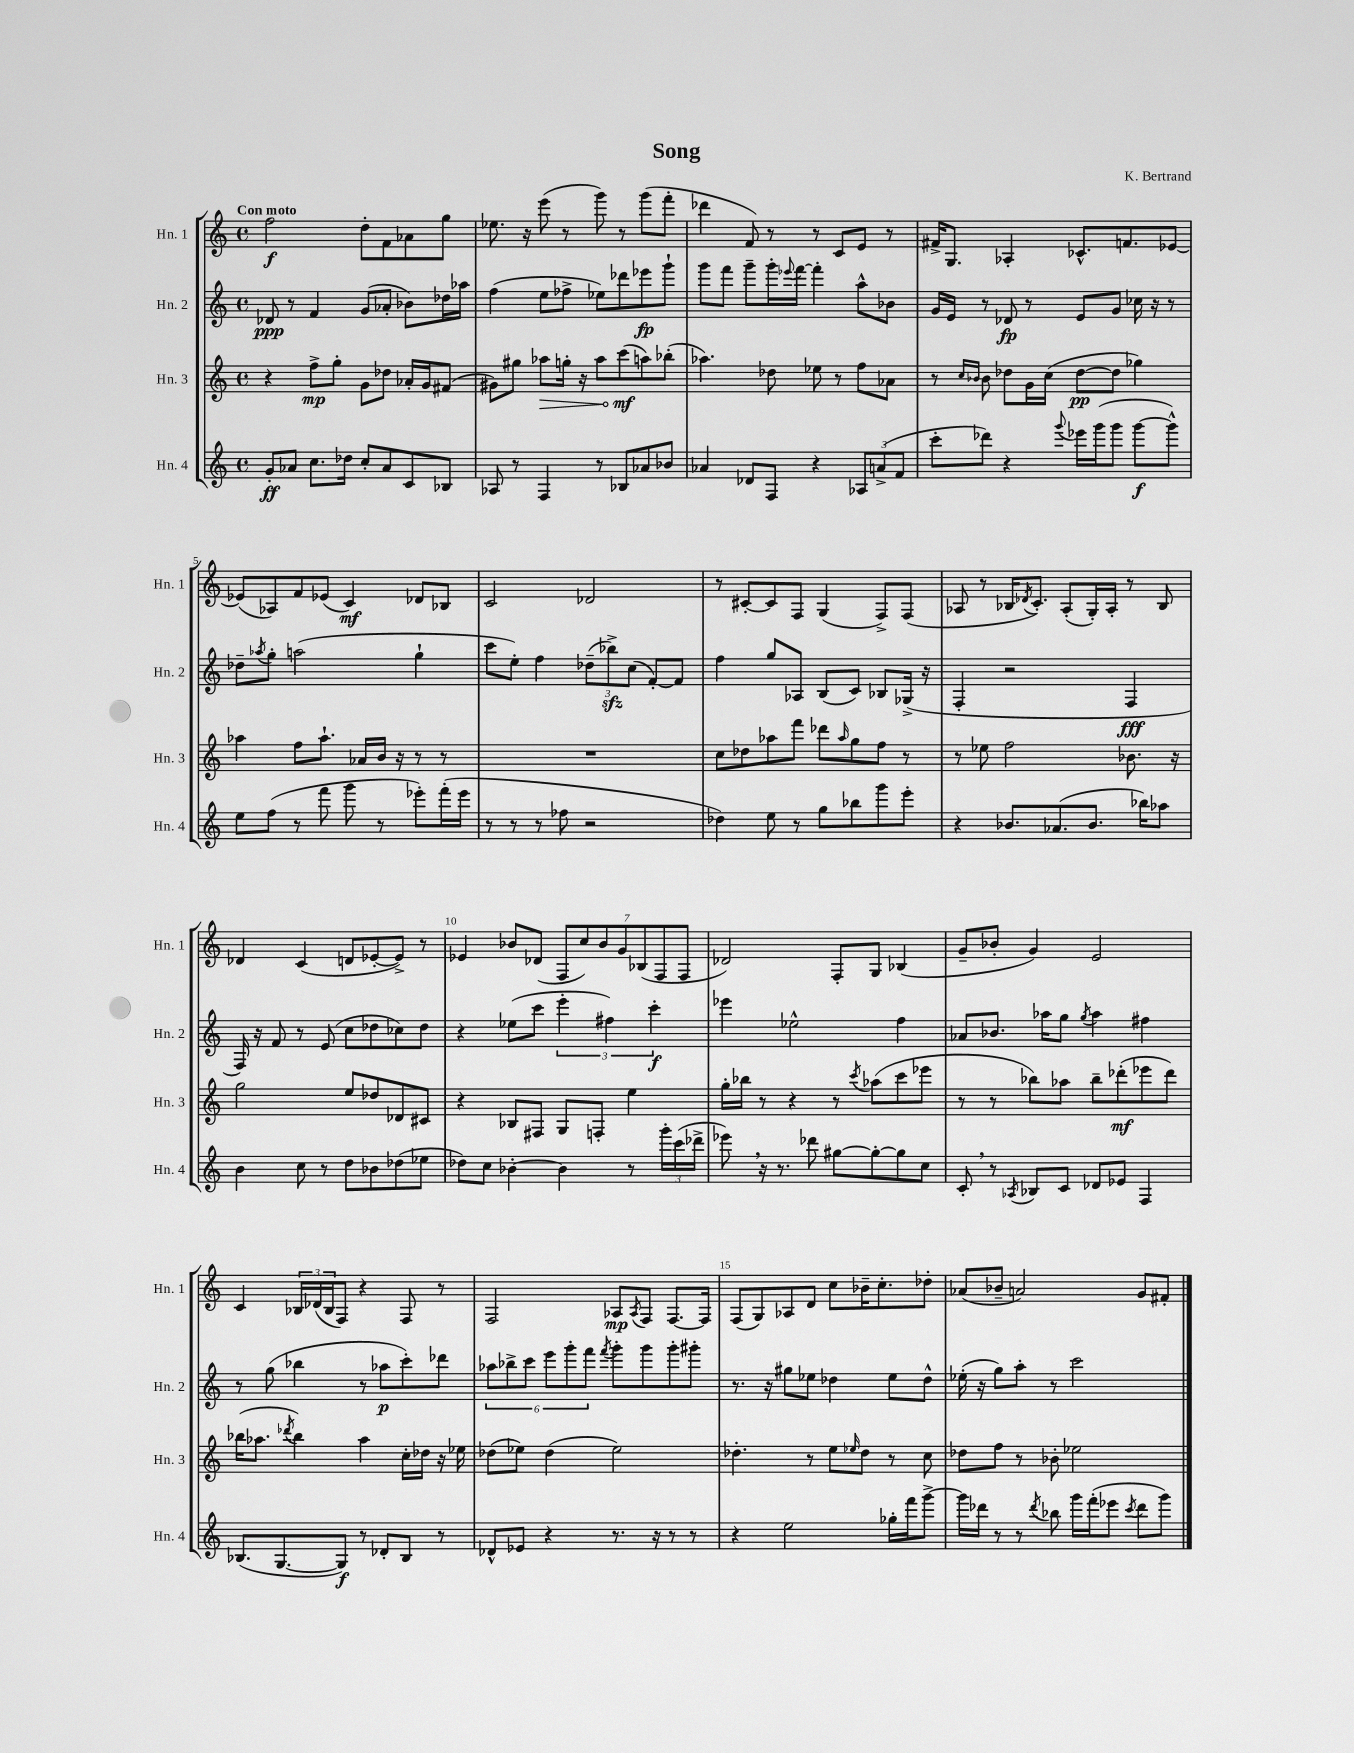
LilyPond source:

\header { title = "Song" composer = "K. Bertrand" }
<<
\new StaffGroup <<
\new Staff = "s0" \with { instrumentName = "Hn. 1" shortInstrumentName = "Hn. 1" } {
    \clef treble \key c \major \defaultTimeSignature \time 4/4 \tempo "Con moto"
    f''2\f d''8-. f'8 aes'8 g''8 |
    ees''8. r16 e'''8( r8 g'''8) r8 g'''8( f'''8-. |
    des'''4 f'8) r8 r8 c'8 e'8 r8 |
    fis'16-> g8. aes4-. ces'8.-^ f'8. ees'8~ |
    ees'8( aes8) f'8 ees'8( c'4\mf) des'8 bes8 |
    c'2 des'2 |
    r8 cis'8~-. cis'8 f8 g4( f8->) f8( |
    aes8 r8 bes16 \acciaccatura { des'8 } c'8.-.) aes8-.( g16-.) aes16-. r8 bes8 |
    des'4 c'4( d'8 ees'8~-. ees'8->) r8 |
    ees'4 bes'8 des'8( \tuplet 7/4 { f8 c''8) bes'8 g'8 bes8( f8 f8 } |
    des'2) f8-. g8 bes4( |
    g'8-- bes'8-. g'4) e'2 |
    c'4 \tuplet 3/2 { bes16 des'16( bes16 } f8) r4 f8 r8 |
    f2 aes8\mp \acciaccatura { aes8 } f8 f8.~ f16 |
    f8( g8) aes8 d'8 c''8 bes'16-- c''8.-. des''8-. |
    aes'8( bes'8-- a'2) g'8 fis'8-. \bar "|." |
}
\new Staff = "s1" \with { instrumentName = "Hn. 2" shortInstrumentName = "Hn. 2" } {
    \clef treble \key c \major \defaultTimeSignature \time 4/4
    des'8\ppp r8 f'4 g'8( aes'8-. bes'8) des''16 aes''16 |
    f''4( e''8 fes''8-> ees''8) des'''8 ees'''8\fp g'''8-! |
    g'''8 f'''8 g'''8-- g'''16-. \appoggiatura { ees'''8 } f'''16~ f'''4-. a''8-^ bes'8 |
    g'16 e'16 r8 des'8\fp r8 e'8 g'8 ces''16 r16 r8 |
    des''8-- \acciaccatura { aes''8 } g''8-. a''2( g''4-! |
    c'''8 e''8-.) f''4 \tuplet 3/2 { des''8--( bes''8->\sfz) c''8( } f'8~-.) f'8 |
    f''4 g''8 aes8 b8( c'8) bes8 ges16->( r16 |
    f4-. r2 f4\fff |
    f16) r16 f'8 r8 e'8( c''8 des''8 ces''8) des''8 |
    r4 ees''8( c'''8 \tuplet 3/2 { e'''4-. fis''4) c'''4-.\f } |
    ees'''4 ees''2-^ f''4 |
    aes'8 bes'8. aes''16 g''8 \acciaccatura { g''8 } aes''4 fis''4 |
    r8 g''8( bes''4 r8 aes''8\p c'''8-.) des'''8 |
    \tuplet 6/4 { aes''8 bes''8-> c'''8 e'''8 g'''8-. f'''8 } \acciaccatura { f'''8 } g'''8-. g'''8 g'''8-. gis'''8-. |
    r8. r16 gis''8 ees''8 des''4 ees''8 des''8-^ |
    ees''16-.( r16 g''8) a''8-. r8 c'''2 \bar "|." |
}
\new Staff = "s2" \with { instrumentName = "Hn. 3" shortInstrumentName = "Hn. 3" } {
    \clef treble \key c \major \defaultTimeSignature \time 4/4
    r4 f''8->\mp g''8-. g'8 des''8 aes'16-. g'16 fis'8( |
    gis'8) gis''8 \once \override Hairpin.circled-tip = ##t aes''8\> g''16-. r16 aes''8 c'''8\mf\!( a''8) bes''8-.( |
    aes''4.) des''8 ees''8 r8 f''8 aes'8 |
    r8 \grace { c''16 bes'16 } bes'8 des''8 g'16 c''16( des''8~\pp des''8 ges''4) |
    aes''4 f''8 aes''8.-! aes'16 b'16 r16 r8 r8 |
    R1 |
    c''8 des''8 aes''8 f'''8 des'''8 \grace { aes''16 } g''8 f''8 r8 |
    r8 ees''8 f''2 bes'8. r16 |
    g''2 e''8 des''8 des'8 cis'8 |
    r4 bes8 fis8 g8 f8-. e''4 |
    g''16-. bes''16 r8 r4 r8 \acciaccatura { c'''8 } aes''8( c'''8 ees'''8 |
    r8 r8 bes''8) aes''8 bes''8-- des'''8-.\mf( ees'''8 des'''8) |
    bes''16( aes''8. \acciaccatura { des'''8 } bes''4) aes''4 c''16-. des''16 r16 ees''16 |
    des''8( ees''8) des''4( ees''2) |
    des''4.-. r8 e''8 \grace { ees''16 } des''8 r8 c''8 |
    des''8 f''8 r8 bes'8-. ees''2 \bar "|." |
}
\new Staff = "s3" \with { instrumentName = "Hn. 4" shortInstrumentName = "Hn. 4" } {
    \clef treble \key c \major \defaultTimeSignature \time 4/4
    g'8-.\ff aes'8 c''8. des''16 c''8-. aes'8 c'8 bes8 |
    aes8 r8 f4 r8 bes8 aes'8 bes'8 |
    aes'4 des'8 f8 r4 \tuplet 3/2 { aes8 a'8->( f'8 } |
    c'''8-. des'''8) r4 \appoggiatura { g'''8 } ees'''16 g'''16( g'''8 g'''8~\f g'''8-^) |
    e''8 f''8( r8 f'''8 g'''8 r8 ees'''8-.) f'''16-.( ees'''16 |
    r8 r8 r8 fes''8 r2 |
    des''4) e''8 r8 g''8 bes''8 g'''8 e'''8-. |
    r4 bes'8. aes'8.( bes'8. bes''16) aes''8 |
    b'4 c''8 r8 d''8 bes'8 des''8( ees''8 |
    des''8) c''8 bes'4~-. bes'4 r8 \tuplet 3/2 { g'''16-. c'''16( des'''16-> } |
    ees'''8) \breathe r16 r8. des'''8 gis''8~ gis''8~-. gis''8 c''8 |
    c'8-. \breathe r8 \acciaccatura { aes8 } bes8 c'8 des'8 ees'8 f4 |
    bes8.( g8.~ g8\f) r8 des'8-. bes8 r8 |
    des'8-^ ees'8 r4 r8. r16 r8 r8 |
    r4 e''2 ges''16-. f'''16 g'''8~-> |
    g'''16 des'''16 r8 r8 \acciaccatura { des'''8 } bes''8 g'''16 f'''16-.( ees'''8 \acciaccatura { c'''8 } des'''8 g'''8) \bar "|." |
}
>>
>>
\layout { \context { \Score \override BarNumber.break-visibility = ##(#f #t #t) barNumberVisibility = #(every-nth-bar-number-visible 5) } }
